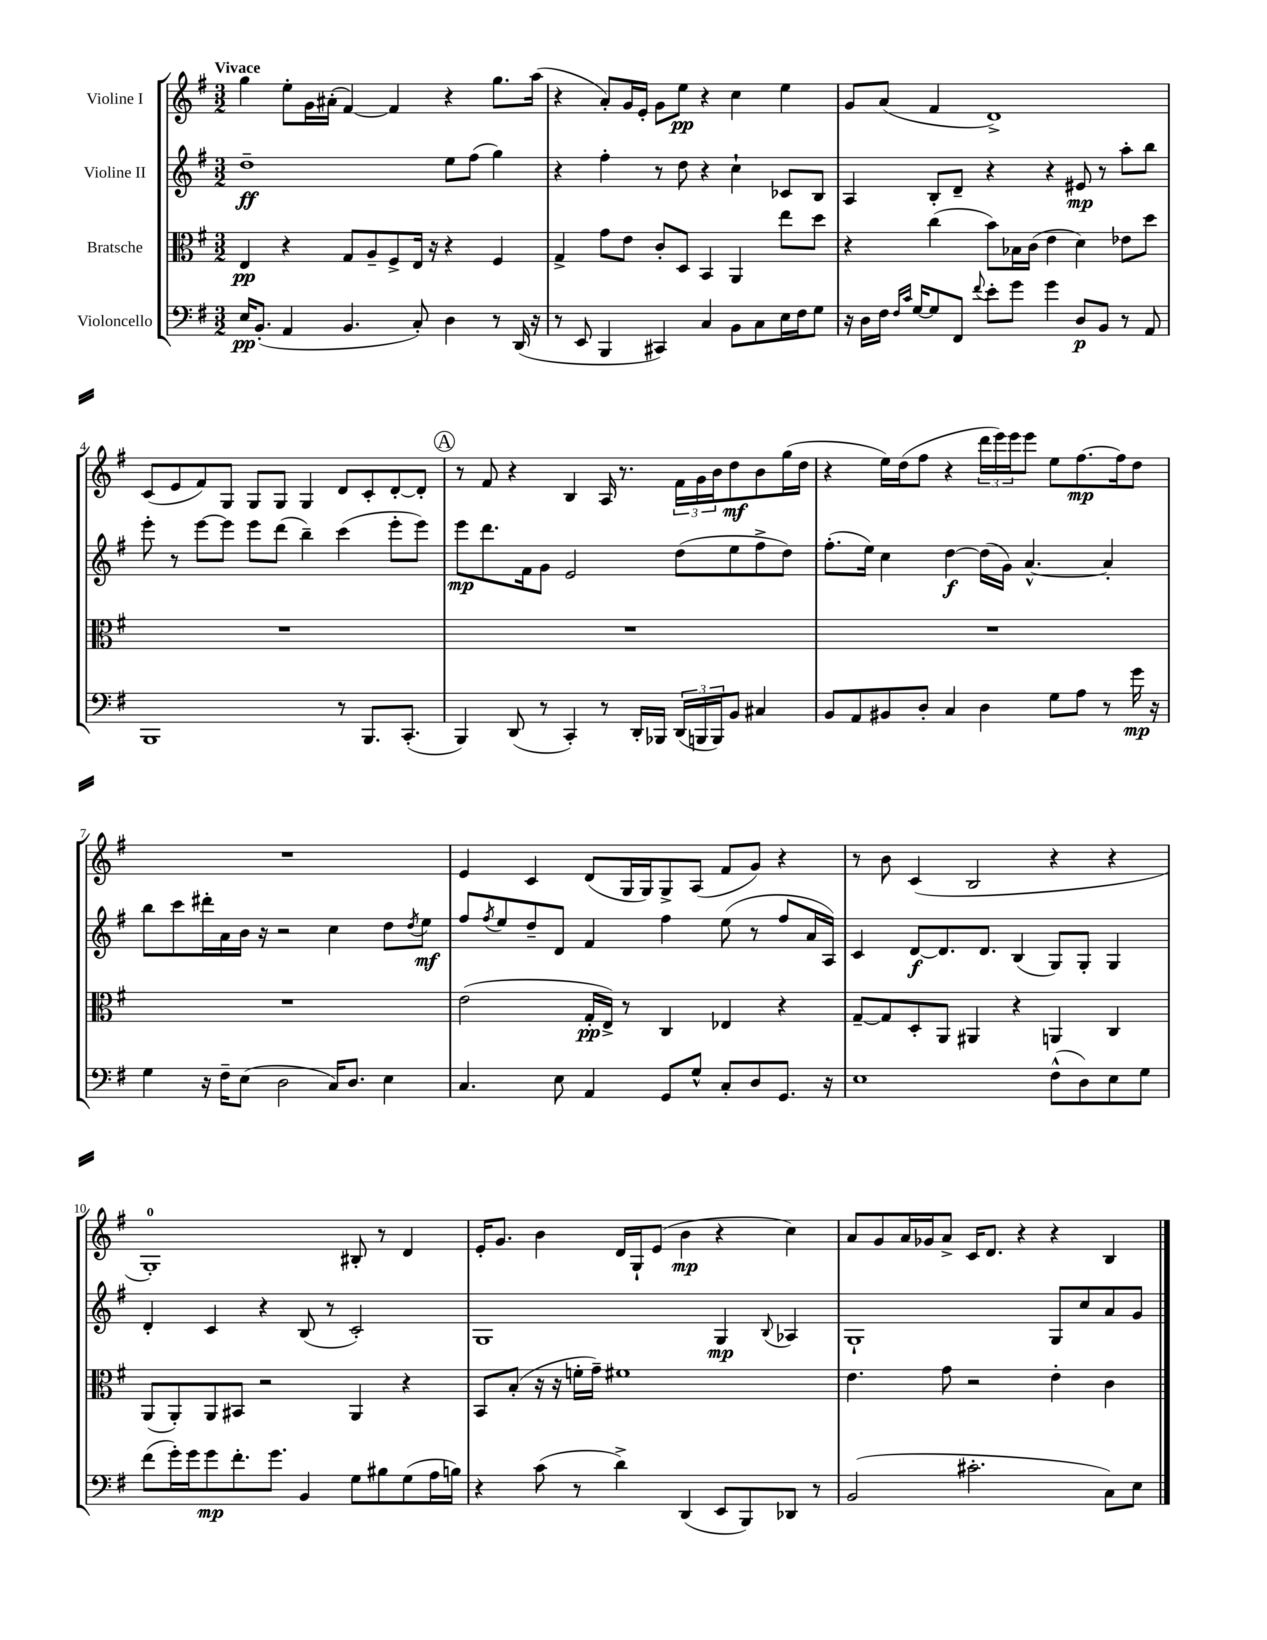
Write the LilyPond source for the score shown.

<<
\new StaffGroup <<
\new Staff = "s0" \with { instrumentName = "Violine I" } {
    \clef treble \key g \major \numericTimeSignature \time 3/2 \tempo "Vivace"
    g''4 e''8-. g'16 ais'16-.( fis'4~) fis'4 r4 g''8. a''16( |
    r4 a'8-.) g'16 e'16-. g'8 e''8\pp r4 c''4 e''4 |
    g'8 a'8( fis'4 d'1->) |
    c'8( e'8 fis'8) g8 g8 g8 g4 d'8 c'8-. d'8~-. d'8-. |
    \mark \markup { \circle "A" } r8 fis'8 r4 b4 a16 r8. \tuplet 3/2 { fis'16 g'16 b'16 } d''8\mf b'8 g''16( d''16 |
    r4 e''16) d''16( fis''8 r4 \tuplet 3/2 { d'''16 e'''16) e'''16 } e'''8 e''8 fis''8.~\mp fis''16 d''8 |
    R1. |
    e'4 c'4 d'8( g16 g16) g8-> a8( fis'8 g'8) r4 |
    r8 b'8 c'4( b2 r4 r4 |
    g1-0-.) bis8-. r8 d'4 |
    e'16-. g'8. b'4 d'16 g16-! e'8( b'4\mp r4 c''4) |
    a'8 g'8 a'16 ges'16 a'8-> c'16 d'8. r4 r4 b4 \bar "|." |
}
\new Staff = "s1" \with { instrumentName = "Violine II" } {
    \clef treble \key g \major \numericTimeSignature \time 3/2
    d''1--\ff e''8 fis''8( g''4) |
    r4 fis''4-. r8 d''8 r4 c''4-! ces'8 b8 |
    a4 b8-. d'8-- r4 r4 eis'8\mp r8 a''8-. b''8 |
    e'''8-. r8 e'''8~ e'''8 e'''8 d'''8( b''4--) c'''4( e'''8-. e'''8) |
    \mark \markup { \circle "A" } e'''8\mp d'''8. fis'16 g'8 e'2 d''8( e''8 fis''8-> d''8) |
    fis''8.-.( e''16) c''4 d''4~\f d''16( g'16) a'4.~-^ a'4-. |
    b''8 c'''8 dis'''16-. a'16 b'16 r16 r2 c''4 d''8 \acciaccatura { d''8 } e''8\mf |
    fis''8 \acciaccatura { fis''8 } e''8 d''8-- d'8 fis'4 fis''4 e''8( r8 fis''8 a'16 a16) |
    c'4 d'8~\f d'8. d'8. b4( g8) g8-. g4 |
    d'4-. c'4 r4 b8( r8 c'2-.) |
    g1 g4\mp \appoggiatura { b8 } aes4 |
    g1-! g8 c''8 a'8 g'8 \bar "|." |
}
\new Staff = "s2" \with { instrumentName = "Bratsche" } {
    \clef alto \key g \major \numericTimeSignature \time 3/2
    e4\pp r4 g8 a8-- fis8-> e16 r16 r4 fis4 |
    g4-> g'8 e'8 c'8-. d8 b,4 a,4 e''8 d''8 |
    r4 c''4( b'8) bes16 c'16( e'4 d'4) ees'8 d''8 |
    R1. |
    \mark \markup { \circle "A" } R1. |
    R1. |
    R1. |
    e'2( g16-.\pp e16->) r8 c4 ees4 r4 |
    g8~-- g8 d8-. a,8 ais,4 r4 a,4 c4 |
    a,8( a,8-.) a,8 bis,8 r2 a,4 r4 |
    b,8 b8-.( r16 r16 f'16-. g'16--) fis'1 |
    e'4. g'8 r2 e'4-. c'4 \bar "|." |
}
\new Staff = "s3" \with { instrumentName = "Violoncello" } {
    \clef bass \key g \major \numericTimeSignature \time 3/2
    e16\pp b,8.-.( a,4 b,4. c8-.) d4 r8 d,16( r16 |
    r8 e,8 b,,4 cis,4) c4 b,8 c8 e16 fis16 g8 |
    r16 d16 fis16 \grace { fis16 c'16 } g16~ g8 fis,8 \appoggiatura { fis'8 } e'8-. g'8 g'4 d8\p b,8 r8 a,8 |
    b,,1 r8 b,,8. c,8.-.( |
    \mark \markup { \circle "A" } b,,4) d,8( r8 c,4-.) r8 d,16-. bes,,16 \tuplet 3/2 { d,16( b,,16 b,,16) } b,8 cis4 |
    b,8 a,8 bis,8 d8-. c4 d4 g8 a8 r8 g'16\mp r16 |
    g4 r16 fis16-- e8( d2 c16) d8. e4 |
    c4. e8 a,4 g,8 g8-^ c8-. d8 g,8. r16 |
    e1 fis8-^( d8) e8 g8 |
    fis'8( g'16-.) g'16 g'8\mp fis'8.-. g'8. b,4 g8 bis8 g8( a16 b16) |
    r4 c'8( r8 d'4->) d,4( e,8 b,,8) des,8 r8 |
    b,2( cis'2.-. c8) e8 \bar "|." |
}
>>
>>
